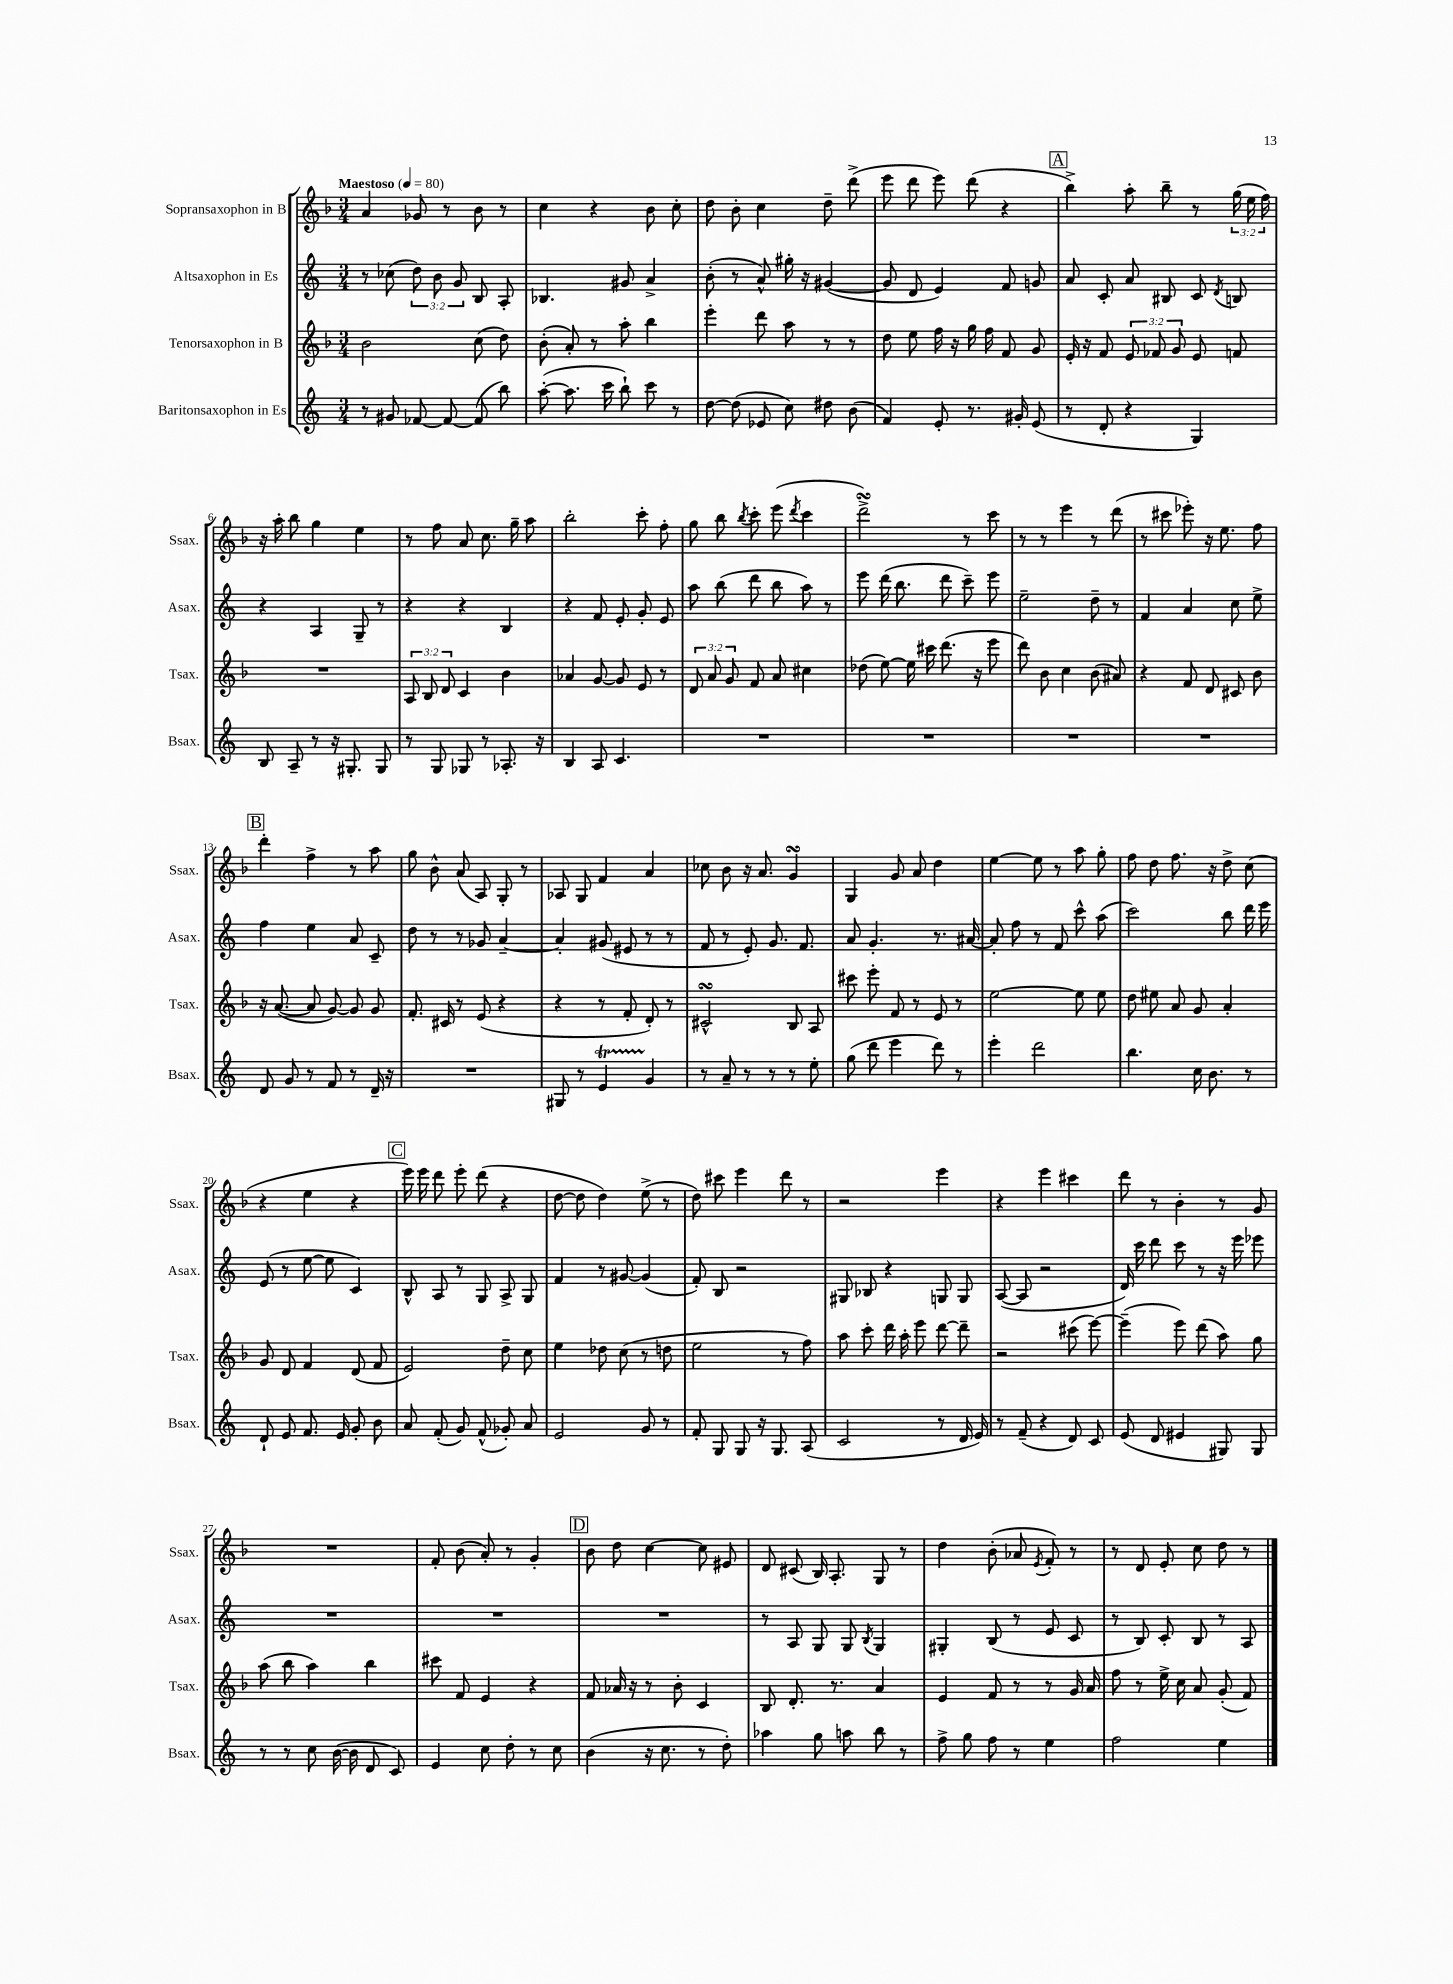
<<
\new StaffGroup <<
\new Staff = "s0" \with { instrumentName = "Sopransaxophon in B" shortInstrumentName = "Ssax." } {
    \clef treble \key f \major \numericTimeSignature \time 3/4 \override Staff.TupletNumber.text = #tuplet-number::calc-fraction-text \tempo "Maestoso" 4 = 80
    \autoBeamOff a'4 ges'8 r8 bes'8 r8 |
    c''4 r4 bes'8 c''8-. |
    d''8 bes'8-. c''4 d''8-- d'''8->( |
    e'''8 d'''8 e'''8) d'''8( r4 |
    \mark \markup { \box "A" } bes''4->) a''8-. bes''8-- r8 \tuplet 3/2 { g''16( e''16 f''16) } |
    r16 a''16-. bes''8 g''4 e''4 |
    r8 f''8 a'8 c''8. g''16-- a''8 |
    bes''2-. c'''8-. f''8-. |
    g''8 bes''8 \acciaccatura { bes''8 } c'''8-. e'''8( \acciaccatura { d'''8 } c'''4 |
    d'''2->\turn) r8 c'''8 |
    r8 r8 e'''4 r8 d'''8( |
    r8 cis'''8 ees'''8-.) r16 e''8. f''8 |
    \mark \markup { \box "B" } d'''4-. f''4-> r8 a''8 |
    g''8 bes'8-^ a'8( a8) g8-. r8 |
    aes8 g8 f'4 a'4 |
    ces''8 bes'8 r16 a'8. g'4\turn |
    g4 g'8 a'8 d''4 |
    e''4~ e''8 r8 a''8 g''8-. |
    f''8 d''8 f''8. r16 d''8-> c''8( |
    r4 e''4 r4 |
    \mark \markup { \box "C" } e'''16) e'''16 d'''8 e'''8-. d'''8( r4 |
    d''8~ d''8 d''4) e''8->( r8 |
    d''8) cis'''8 e'''4 d'''8 r8 |
    r2 e'''4 |
    r4 e'''4 cis'''4 |
    d'''8 r8 bes'4-. r8 g'8 |
    R2. |
    f'8-. bes'8( a'8-.) r8 g'4-. |
    \mark \markup { \box "D" } bes'8 d''8 c''4~ c''8 eis'8 |
    d'8 cis'8( bes16) a8.-. g8 r8 |
    d''4 bes'8-.( aes'8 \acciaccatura { e'8 } f'8-.) r8 |
    r8 d'8 e'8-. c''8 d''8 r8 \bar "|." |
}
\new Staff = "s1" \with { instrumentName = "Altsaxophon in Es" shortInstrumentName = "Asax." } {
    \clef treble \key c \major \numericTimeSignature \time 3/4 \override Staff.TupletNumber.text = #tuplet-number::calc-fraction-text
    \autoBeamOff r8 ces''8( \tuplet 3/2 { d''8) b'8 g'8 } b8 a8-. |
    bes4. gis'8 a'4-> |
    b'8-.( r8 a'8-^) gis''16-. r16 gis'4~( |
    gis'8 d'8 e'4) f'8 g'8 |
    \mark \markup { \box "A" } a'8 c'8-. a'8 bis8 c'8 \acciaccatura { d'8 } b8 |
    r4 a4 g8-- r8 |
    r4 r4 b4 |
    r4 f'8 e'8-. g'8-. e'8 |
    a''8 b''8( d'''8 b''8 a''8) r8 |
    e'''8 d'''16( b''8. d'''8 c'''8--) e'''8 |
    e''2-- d''8-- r8 |
    f'4 a'4 c''8 e''8-> |
    \mark \markup { \box "B" } f''4 e''4 a'8 c'8-- |
    d''8 r8 r8 ges'8 a'4~-- |
    a'4-. gis'8( eis'8 r8 r8 |
    f'8 r8 e'8-.) g'8. f'8. |
    a'8 g'4.-. r8. ais'16~ |
    ais'8-. f''8 r8 f'8 c'''8-^ a''8( |
    c'''2) b''8 d'''16 e'''16 |
    e'8( r8 e''8~ e''8 c'4) |
    \mark \markup { \box "C" } b8-^ a8 r8 g8 a8-> g8 |
    f'4 r8 gis'8~ gis'4( |
    f'8-.) b8 r2 |
    gis8 bes8 r4 g8 g8 |
    a8~( a8 r2 |
    d'16) c'''16 d'''8 c'''8 r8 r16 e'''16 ees'''8 |
    R2. |
    R2. |
    \mark \markup { \box "D" } R2. |
    r8 a8 g8 g8 \acciaccatura { b8 } g4 |
    gis4-. b8( r8 e'8 c'8 |
    r8 b8) c'8-. b8 r8 a8 \bar "|." |
}
\new Staff = "s2" \with { instrumentName = "Tenorsaxophon in B" shortInstrumentName = "Tsax." } {
    \clef treble \key f \major \numericTimeSignature \time 3/4 \override Staff.TupletNumber.text = #tuplet-number::calc-fraction-text
    \autoBeamOff bes'2 c''8( d''8) |
    bes'8-.( a'8-.) r8 a''8-. bes''4 |
    e'''4-. d'''8 a''8 r8 r8 |
    d''8 e''8 f''16 r16 g''16 f''16 f'8 g'8 |
    \mark \markup { \box "A" } e'16-. r16 f'8 \tuplet 3/2 { e'8 fes'8 g'8 } e'8 f'8 |
    R2. |
    \tuplet 3/2 { a8 bes8 d'8 } c'4 bes'4 |
    aes'4 g'8~ g'8 e'8 r8 |
    \tuplet 3/2 { d'8 a'8 g'8 } f'8 a'8 cis''4 |
    des''8( e''8~) e''16 cis'''16 d'''8.( r16 e'''8 |
    d'''8) bes'8 c''4 bes'8( ais'8) |
    r4 f'8 d'8 cis'8 bes'8 |
    \mark \markup { \box "B" } r16 a'8.~( a'8 g'8~) g'8 g'8 |
    f'8.-. cis'16 r8 e'8( r4 |
    r4 r8 f'8-. d'8-.) r8 |
    cis'2-^\turn bes8 a8 |
    cis'''8 e'''8-. f'8 r8 e'8 r8 |
    e''2~ e''8 e''8 |
    d''8 eis''8 a'8 g'8 a'4-. |
    g'8 d'8 f'4 d'8( f'8 |
    \mark \markup { \box "C" } e'2) d''8-- c''8 |
    e''4 des''8 c''8( r8 d''8 |
    e''2 r8 f''8) |
    a''8 c'''8-. d'''16 a''16-. e'''8 d'''8~ d'''8-- |
    r2 cis'''8( e'''8~) |
    e'''4--( e'''8) d'''8( a''8) g''8 |
    a''8( bes''8 a''4) bes''4 |
    cis'''8 f'8 e'4 r4 |
    \mark \markup { \box "D" } f'8 aes'16 r16 r8 bes'8-. c'4 |
    bes8 d'8.-. r8. a'4 |
    e'4 f'8 r8 r8 g'16 a'16 |
    f''8 r8 e''16-> c''16 a'8 g'8-.( f'8) \bar "|." |
}
\new Staff = "s3" \with { instrumentName = "Baritonsaxophon in Es" shortInstrumentName = "Bsax." } {
    \clef treble \key c \major \numericTimeSignature \time 3/4
    \autoBeamOff r8 gis'8 fes'8~ fes'8~ fes'8( b''8) |
    a''8~-.( a''8. c'''16 b''8-!) c'''8 r8 |
    d''8~ d''8( ees'8 c''8) dis''8 b'8( |
    f'4) e'8-. r8. gis'16-. e'8( |
    \mark \markup { \box "A" } r8 d'8-. r4 g4) |
    b8 a8-- r8 r16 gis8.-. gis8 |
    r8 g8 ges8 r8 aes8.-. r16 |
    b4 a8 c'4. |
    R2. |
    R2. |
    R2. |
    R2. |
    \mark \markup { \box "B" } d'8 g'8 r8 f'8 r8 d'16-- r16 |
    R2. |
    gis8 r8 e'4\startTrillSpan g'4\stopTrillSpan |
    r8 a'8-- r8 r8 r8 e''8-. |
    g''8( d'''8 e'''4 d'''8) r8 |
    e'''4-. d'''2 |
    b''4. c''16 b'8. r8 |
    d'8-! e'8 f'8. e'16 g'8-. b'8 |
    \mark \markup { \box "C" } a'8 f'8-.( g'8) f'8-^( ges'8-.) a'8 |
    e'2 g'8 r8 |
    f'8-. g8 g8 r16 g8. a8( |
    c'2 r8 d'16 e'16) |
    r8 f'8--( r4 d'8) c'8 |
    e'8( d'8 eis'4 gis8) gis8 |
    r8 r8 c''8 b'16~( b'16 d'8 c'8) |
    e'4 c''8 d''8-. r8 c''8 |
    \mark \markup { \box "D" } b'4( r16 c''8. r8 d''8-.) |
    aes''4 g''8 a''8 b''8 r8 |
    f''8-> g''8 f''8 r8 e''4 |
    f''2 e''4 \bar "|." |
}
>>
>>
